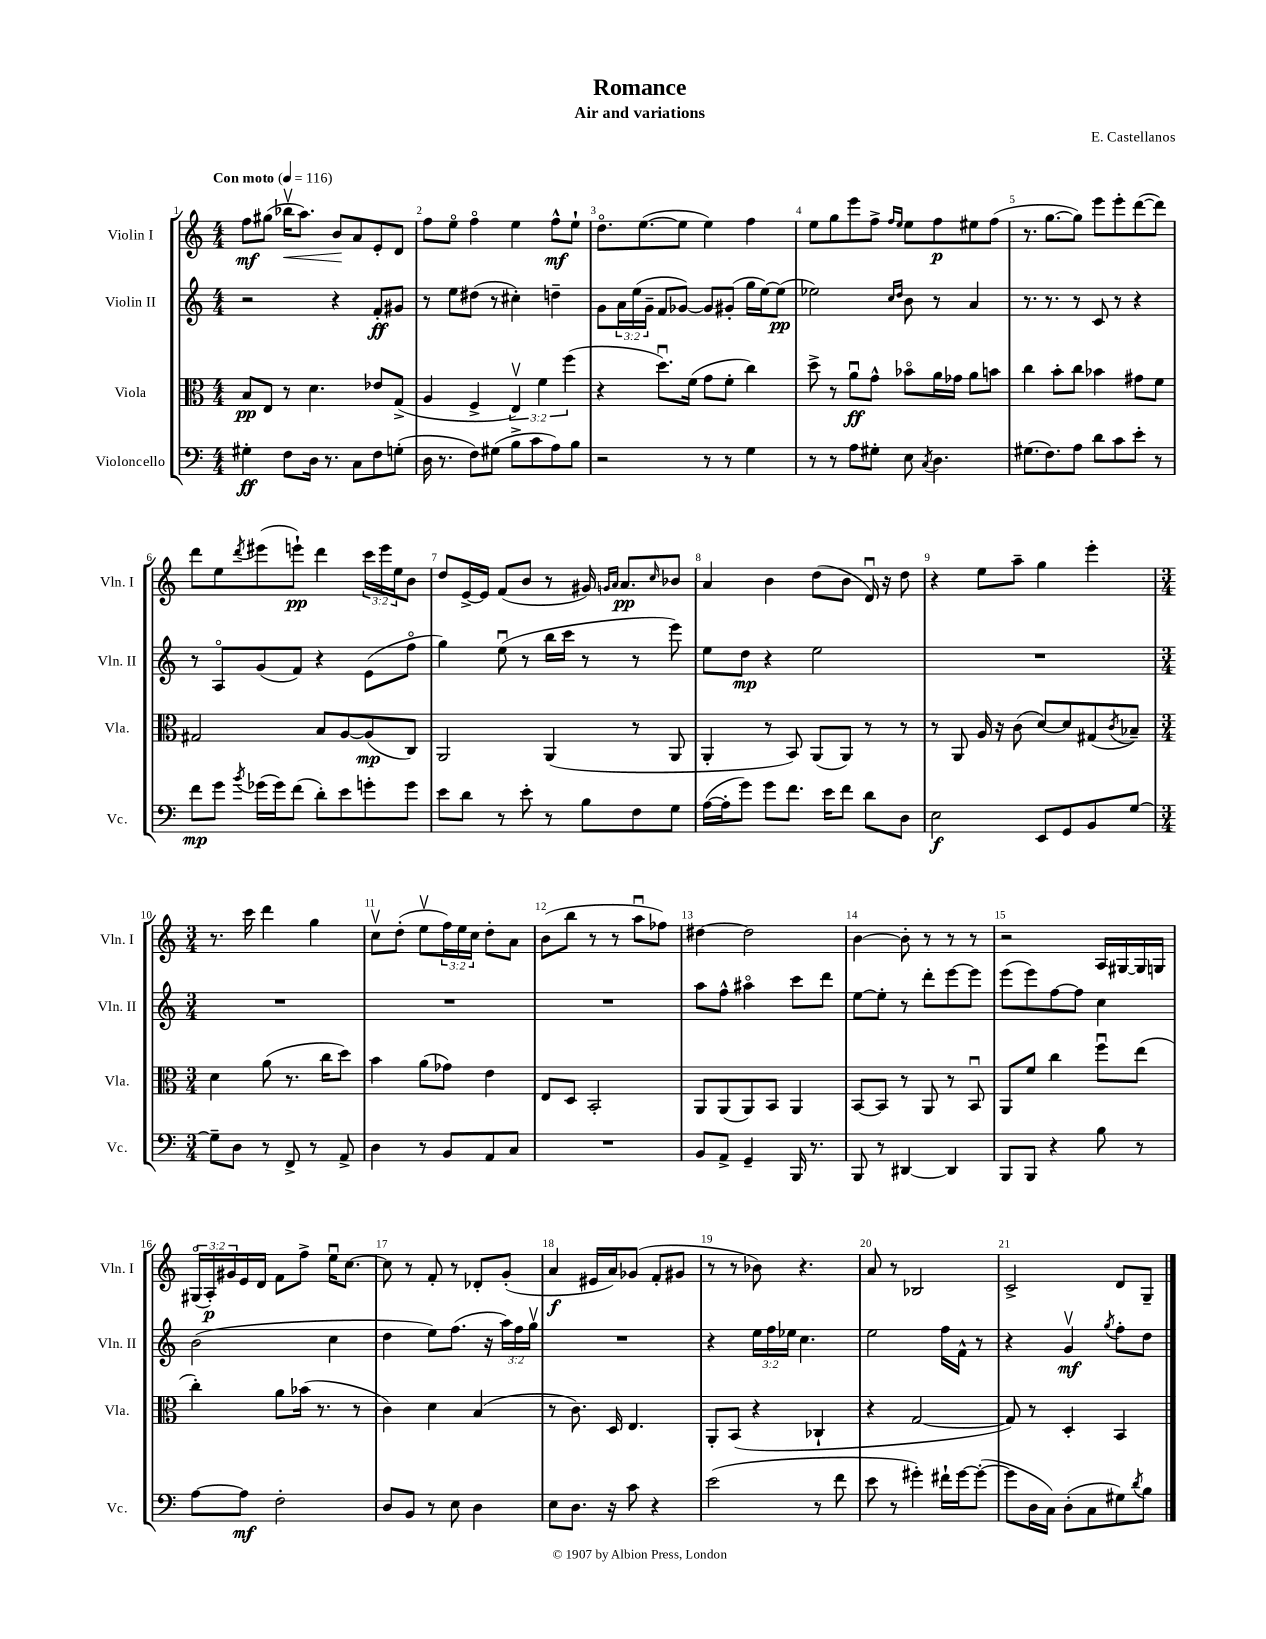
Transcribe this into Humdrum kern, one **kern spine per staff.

**kern	**kern	**kern	**kern
*staff4	*staff3	*staff2	*staff1
*clefF4	*clefC3	*clefG2	*clefG2
*k[]	*k[]	*k[]	*k[]
*M4/4	*M4/4	*M4/4	*M4/4
*MM116	*MM116	*MM116	*MM116
4G#'\	8B/L	2r	8ff\L
.	8E/J	.	(8gg#\J
8F\L	8r	.	16bb-v\LK
.	.	.	8.aa\J)
16D\Jk	4.d\	.	.
8.r	.	.	.
.	.	4r	8b/L
8C\L	.	.	8a/
8F\	8e-/L	8f'/L	8e'/
(8G'\J	(8G^/J	8g#/J	8d/J
=	=	=	=
16D\	4A/	8r	8ff\L
8.r	.	.	.
.	.	8ee\L	8eeo\J
8F\L)	4F^/	(8dd#\J	4ffo\
(8G#\J	.	8r	.
8B^\L	6Ev/)	4cc#'\)	4ee\
8c\	.	.	.
.	6f\	.	.
8A\)	.	4dd~\	8ff^^\L
.	(6ff\	.	.
8B\J	.	.	8ee`\J
=	=	=	=
2r	4r	8g\L	8.ddo\L
.	.	24a\L	.
.	.	(24ee\	.
.	.	.	([8.ee\
.	.	24g~\JJ	.
.	8.ddu\L)	8f/L	.
.	.	[8g-/J)	8ee\]J
.	(16f\Jk	.	.
8r	8g\L	8g-/]L	4ee\)
8r	8f'\J	(8g#'/J	.
4G\	4cc\)	16gg\LL	4ff\
.	.	[16ee\J)	.
.	.	(8ee\]J	.
=	=	=	=
8r	8dd^\	2ee-\)	8ee\L
8r	8r	.	8gg\
8A\L	8au\L	.	8eee\
8G#'\J	8g^^\J	.	8ff^\J
.	.	16qqcc/LL	16qqff/LL
.	.	16qqdd/JJ	16qqee/JJ
8E\	8b-o\L	8b\	8ee\L
8qC/	.	.	.
4.D\	16a\L	8r	8ff\
.	16g-\JJ	.	.
.	8a\L	4a/	8ee#\
.	8b\J	.	(8ff\J
=	=	=	=
(8.G#\L	4cc\	8.r	8.r
8.F\)	.	8.r	[8.gg\L
.	8b'\L	.	.
8A\J	8cc\J	8r	8gg\]J)
8d\L	4b-\	8c/	8eee\L
8c\	.	8r	8eee'\
8e'\J	8g#\L	4r	([8ddd\
8r	8f\J	.	8ddd\]J)
=	=	=	=
8f\L	2G#/	8r	8ddd\L
8g\J	.	8Ao/L	8ee\
8qb/	.	.	8qddd/
(16g-\LL	.	(8g/	(8eee#\
16g-\J)	.	.	.
(8f\J	.	8f/J)	8eee`\J)
8d'\L)	8B/L	4r	4ddd\
8e\	[8A/	.	.
8g'\	(8A/]	(8e\L	24ccc\LL
.	.	.	24eee\
.	.	.	24ee\J
8g\J	8C/J)	8ffo\J	8b\J
=	=	=	=
8e\L	2AA/	4gg\)	8dd/L
8d\J	.	.	[16e^/L
.	.	.	16e/]JJ
8r	.	(8eeu\	(8f/L
8e'\	.	8r	8b/J
8r	(4AA/	16bb\LL	8r
.	.	16ccc\JJ	.
8B\L	.	8r	16g#/)
.	.	.	16qqg/LL
.	.	.	16qqa/JJ
.	.	.	8.a/L
8F\	8r	8r	.
.	.	.	16qqcc/
8G\J	8AA/	8eee\)	8b-/J
=	=	=	=
([16A\LL	4AA'/	8ee\L	4a/
16A'\]J	.	.	.
8g\J)	.	8dd\J	.
8g\L	8r	4r	4b\
8.f\J	8BB/)	.	.
.	(8AA/L	2ee\	(8dd\L
16e\LK	.	.	.
8f\J	8AA/J)	.	8b\J
8d\L	8r	.	16du/)
.	.	.	16r
8D\J	8r	.	8dd\
=	=	=	=
2E\	8r	1r	4r
.	8AA/	.	.
.	16A/	.	8ee\L
.	16r	.	.
.	(8c\	.	8aa~\J
8EE/L	[8d/L)	.	4gg\
8GG/	8d/]	.	.
8BB/	(8G#/	.	4eee'\
.	8qc/	.	.
[8G/J	8B-~/J)	.	.
=	=	=	=
*M3/4	*M3/4	*M3/4	*M3/4
8G~\]L	4d\	2.r	8.r
8D\J	.	.	.
.	.	.	16ccc\
8r	(8a\	.	4ddd\
8FF^/	8.r	.	.
8r	.	.	4gg\
.	16cc\LK	.	.
8AA^/	8dd\J)	.	.
=	=	=	=
4D\	4b\	2.r	8ccv\L
.	.	.	(8dd'\J
8r	(8a\L	.	8eev\L
8BB/L	8g-\J)	.	24ff\L)
.	.	.	24ee\
.	.	.	24cc\JJ
8AA/	4e\	.	8dd'\L
8C/J	.	.	8a\J
=	=	=	=
2.r	8E/L	2.r	(8b\L
.	8D/J	.	8bb\J
.	2BB'/	.	8r
.	.	.	8r
.	.	.	8aau\L
.	.	.	8ff-\J)
=	=	=	=
8BB/L	8AA/L	8aa\L	[4dd#\
8AA^/J	(8AA/	8ff^^\J	.
4GG~/	8AA/)	4aa#o\	2dd#\]
.	8BB/J	.	.
16BBB/	4AA/	8ccc\L	.
8.r	.	.	.
.	.	8ddd\J	.
=	=	=	=
8BBB/	[8BB/L	[8ee\L	[4b\
8r	8BB/]J	8ee'\]J	.
[4DD#/	8r	8r	8b'\]
.	8AA/	8ddd'\L	8r
4DD#/]	8r	[8eee\	8r
.	8BBu/	8eee\]J	8r
=	=	=	=
8BBB/L	8AA/L	(8eee\L	2r
8BBB/J	8f/J	8eee\)	.
4r	4cc\	[8ff\	.
.	.	8ff\]J	.
8B\	8ffu\L	4cc\	16A/LL
.	.	.	[16G#/
8r	(8ee\J	.	16G#/]
.	.	.	16G/JJ
=	=	=	=
[8A\L	4cc'\)	(2b\	(24G#o/LL
.	.	.	24A'/)
.	.	.	24g#/
8A\]J	.	.	16e/
.	.	.	16d/JJ
2F'\	8a\L	.	8f\L
.	(16b-\Jk	.	8ff^\J
.	8.r	.	.
.	.	4cc\	16eeu\LK
.	.	.	[8.cc\J
.	8r	.	.
=	=	=	=
8D/L	4c\)	4dd\	8cc\]
8BB/J	.	.	8r
8r	4d\	8ee\L)	8f'/
8E\	.	(8.ff\J	8r
4D\	(4B/	.	8d-'/L
.	.	16r	.
.	.	24aa\LL)	(8g'/J
.	.	24ff\	.
.	.	24ggv\JJ	.
=	=	=	=
8E\L	8r	2.r	4a/
8.D\J	8.c\)	.	.
.	.	.	16e#/LL
16r	16D/	.	16a/J)
8c\	4.E/	.	(8g-/J
4r	.	.	8f'/L
.	.	.	8g#/J
=	=	=	=
(2e\	8AA'/L	4r	8r
.	(8BB/J	.	8r
.	4r	24ee\LL	8b-\)
.	.	24ff\	.
.	.	24ee-\JJ	.
.	.	4.cc\	4.r
8r	4C-`/	.	.
8f\	.	.	.
=	=	=	=
8e\	4r	2ee\	8a/
8r	.	.	8r
4g#'\)	[2G/	.	2B-/
16f#`\LL	.	16ff\LL	.
[16g#\J	.	16f^^\JJ	.
(8g#'\_J	.	8r	.
=	=	=	=
8g#\]L	8G/])	4r	2c^/
16D\L	8r	.	.
16C\JJ)	.	.	.
(8D'\L	4D'/	4gv/	.
8C\	.	.	.
.	.	8qgg/	.
8G#\)	4BB/	8ff'\L	8d/L
8qd/	.	.	.
8B\J	.	8dd\J	8G~/J
==	==	==	==
*-	*-	*-	*-
